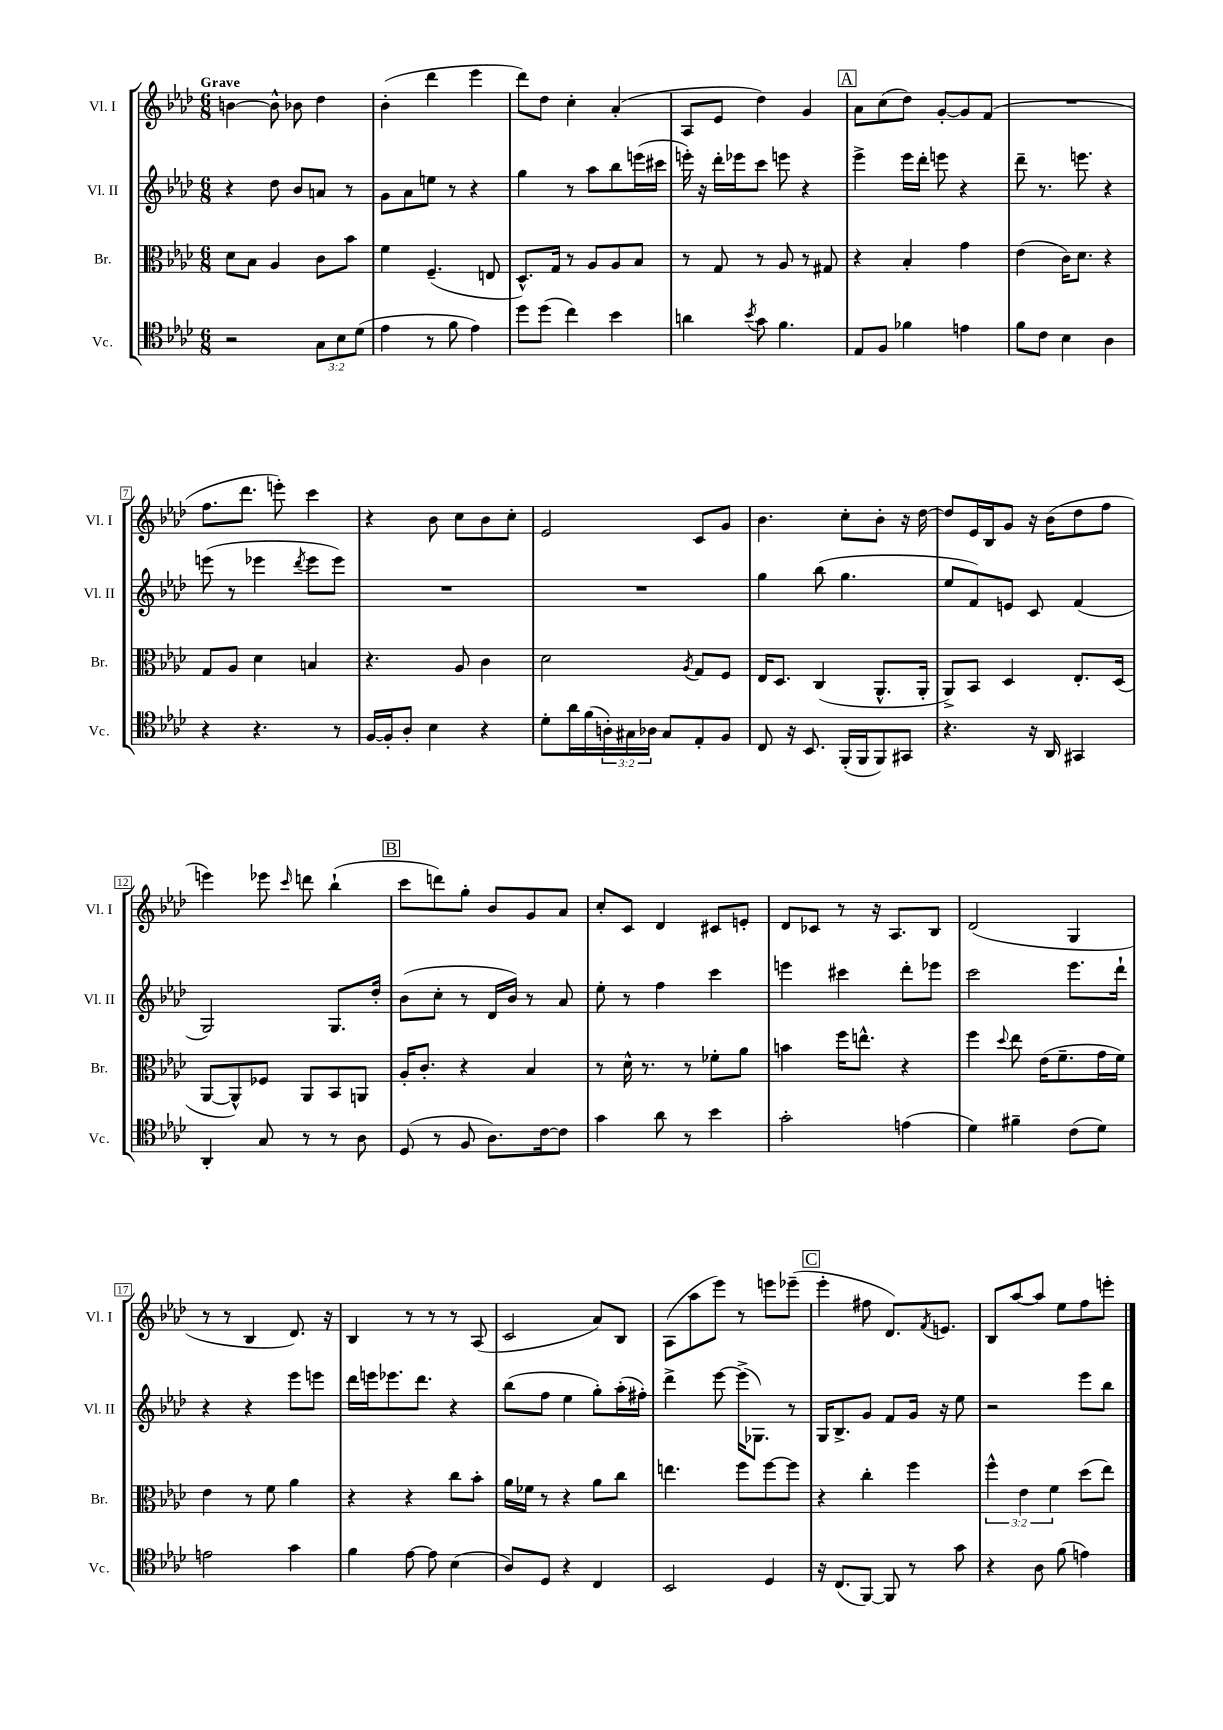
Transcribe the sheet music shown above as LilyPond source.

<<
\new StaffGroup <<
\new Staff = "s0" \with { instrumentName = "Vl. I" shortInstrumentName = "Vl. I" } {
    \clef treble \key aes \major \numericTimeSignature \time 6/8 \tempo "Grave"
    b'4~ b'8-^ bes'8 des''4 |
    bes'4-.( des'''4 ees'''4 |
    des'''8) des''8 c''4-. aes'4-.( |
    aes8 ees'8 des''4) g'4 |
    \mark \markup { \box "A" } aes'8 c''8( des''8) g'8~-. g'8 f'8( |
    R2. |
    f''8. des'''8. e'''8-.) c'''4 |
    r4 bes'8 c''8 bes'8 c''8-. |
    ees'2 c'8 g'8 |
    bes'4. c''8-. bes'8-. r16 des''16~ |
    des''8 ees'16 bes16 g'8 r16 bes'16( des''8 f''8 |
    e'''4) ees'''8 \grace { c'''16 } d'''8 bes''4-!( |
    \mark \markup { \box "B" } c'''8 d'''8) g''8-. bes'8 g'8 aes'8 |
    c''8-. c'8 des'4 cis'8 e'8-. |
    des'8 ces'8 r8 r16 aes8. bes8 |
    des'2( g4 |
    r8 r8 bes4 des'8.) r16 |
    bes4 r8 r8 r8 aes8( |
    c'2 aes'8) bes8 |
    aes8( aes''8 ees'''8) r8 e'''8 ees'''8--( |
    \mark \markup { \box "C" } ees'''4-. fis''8 des'8.) \acciaccatura { f'8 } e'8. |
    bes8 aes''8~ aes''8 ees''8 f''8 e'''8-. \bar "|." |
}
\new Staff = "s1" \with { instrumentName = "Vl. II" shortInstrumentName = "Vl. II" } {
    \clef treble \key aes \major \numericTimeSignature \time 6/8
    r4 des''8 bes'8 a'8 r8 |
    g'8 aes'8 e''8 r8 r4 |
    g''4 r8 aes''8 bes''8 e'''16( cis'''16 |
    e'''16-.) r16 des'''16-. ees'''16 c'''8 e'''8 r4 |
    \mark \markup { \box "A" } ees'''4-> ees'''16 des'''16-. e'''8 r4 |
    des'''8-- r8. e'''8. r4 |
    e'''8( r8 ees'''4 \acciaccatura { des'''8 } ees'''8 ees'''8) |
    R2. |
    R2. |
    g''4 bes''8( g''4. |
    ees''8 f'8) e'8 c'8 f'4( |
    g2) g8. des''16-. |
    \mark \markup { \box "B" } bes'8( c''8-. r8 des'16 bes'16) r8 aes'8 |
    ees''8-. r8 f''4 c'''4 |
    e'''4 cis'''4 des'''8-. ees'''8 |
    c'''2 ees'''8. des'''16-! |
    r4 r4 ees'''8 e'''8 |
    des'''16 e'''16 ees'''8. des'''8. r4 |
    bes''8( f''8 ees''4 g''8-.) aes''16-.( fis''16-.) |
    des'''4-> ees'''8~ ees'''16->( ges8.) r8 |
    \mark \markup { \box "C" } g16 bes8.-> g'8 f'8 g'16 r16 ees''8 |
    r2 ees'''8 bes''8 \bar "|." |
}
\new Staff = "s2" \with { instrumentName = "Br." shortInstrumentName = "Br." } {
    \clef alto \key aes \major \numericTimeSignature \time 6/8 \override Staff.TupletNumber.text = #tuplet-number::calc-fraction-text
    des'8 bes8 aes4 c'8 bes'8 |
    f'4 f4.--( e8 |
    des8.-^) g16 r8 aes8 aes8 bes8 |
    r8 g8 r8 aes8 r8 gis8 |
    \mark \markup { \box "A" } r4 bes4-. g'4 |
    ees'4( c'16) des'8. r4 |
    g8 aes8 des'4 b4 |
    r4. aes8 c'4 |
    des'2 \acciaccatura { aes8 } g8 f8 |
    ees16 des8. c4( aes,8.-^ aes,16-. |
    aes,8->) bes,8 des4 ees8.-. des16( |
    aes,8~ aes,8-^) fes8 aes,8 bes,8 a,8 |
    \mark \markup { \box "B" } aes16-. c'8.-. r4 bes4 |
    r8 des'16-^ r8. r8 fes'8-. aes'8 |
    b'4 f''16 e''8.-^ r4 |
    f''4 \appoggiatura { des''8 } ees''8 ees'16( f'8.-- g'16 f'16) |
    ees'4 r8 f'8 aes'4 |
    r4 r4 c''8 bes'8-. |
    aes'16 fes'16 r8 r4 aes'8 c''8 |
    e''4. f''8 f''8~ f''8 |
    \mark \markup { \box "C" } r4 c''4-. f''4 |
    \tuplet 3/2 { f''4-^ ees'4 f'4 } des''8( ees''8) \bar "|." |
}
\new Staff = "s3" \with { instrumentName = "Vc." shortInstrumentName = "Vc." } {
    \clef tenor \key aes \major \numericTimeSignature \time 6/8 \override Staff.TupletNumber.text = #tuplet-number::calc-fraction-text
    r2 \tuplet 3/2 { g8 bes8 des'8( } |
    ees'4 r8 f'8 ees'4) |
    des''8 des''8( c''4) bes'4 |
    a'4 \acciaccatura { bes'8 } g'8 f'4. |
    \mark \markup { \box "A" } ees8 f8 fes'4 e'4 |
    f'8 c'8 bes4 aes4 |
    r4 r4. r8 |
    f16~ f16-. aes8-. bes4 r4 |
    des'8-. aes'16 f'16( \tuplet 3/2 { a16-.) gis16 aes16 } gis8 ees8-. f8 |
    c8 r16 bes,8. f,16-.( f,16 f,8) gis,8 |
    r4. r16 aes,16 gis,4 |
    aes,4-. g8 r8 r8 aes8 |
    \mark \markup { \box "B" } des8( r8 f8 aes8.) c'16~ c'8 |
    g'4 aes'8 r8 bes'4 |
    g'2-. e'4( |
    des'4) fis'4-- c'8( des'8) |
    e'2 g'4 |
    f'4 ees'8~ ees'8 bes4( |
    aes8) des8 r4 c4 |
    bes,2 des4 |
    \mark \markup { \box "C" } r16 c8.( f,8~) f,8 r8 g'8 |
    r4 aes8 f'8( e'4) \bar "|." |
}
>>
>>
\layout { \context { \Score \override BarNumber.stencil = #(make-stencil-boxer 0.1 0.3 ly:text-interface::print) } }
